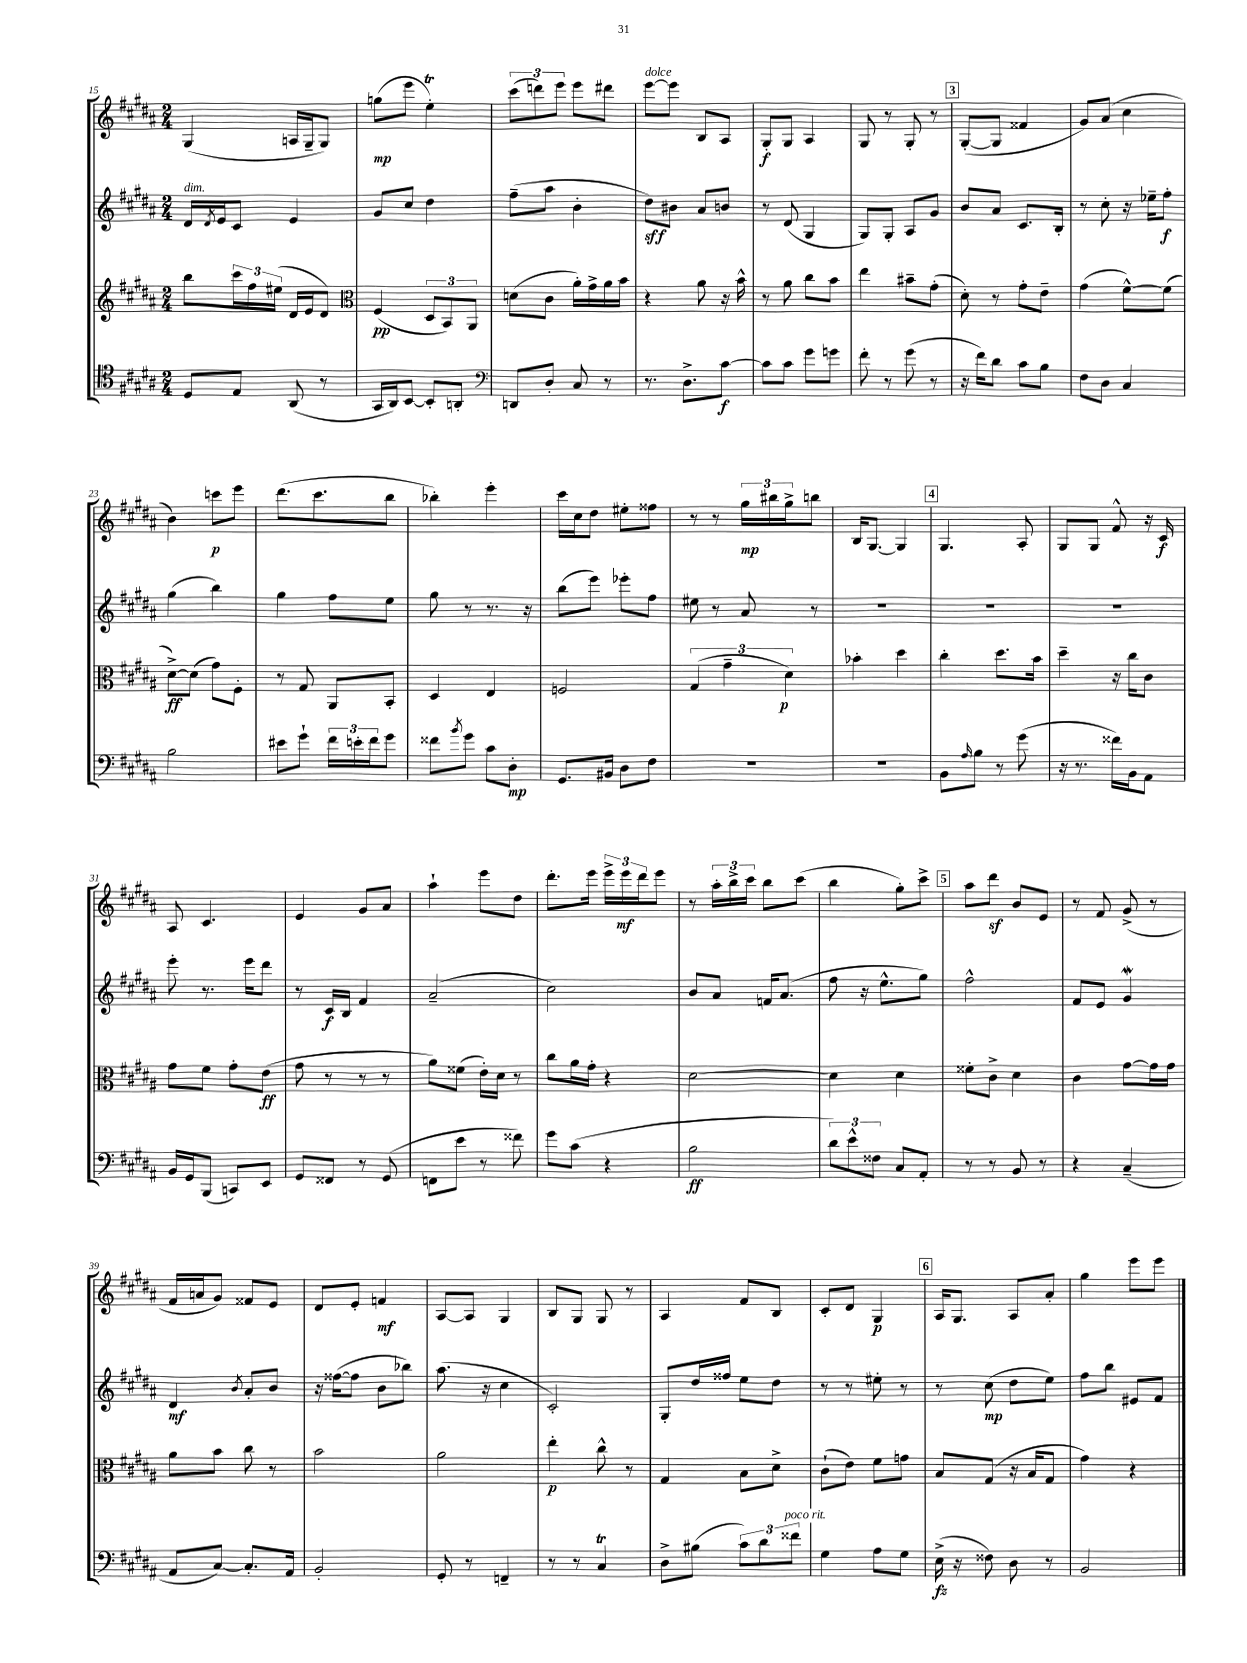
<<
\new StaffGroup <<
\new Staff = "s0" {
    \clef treble \key b \major \numericTimeSignature \time 2/4
    gis4( a16 gis16-- gis8) |
    g''8\mp( e'''8 e''4-.\trill) |
    \tuplet 3/2 { cis'''8( d'''8) e'''8 } e'''8 dis'''8 |
    e'''8~^\markup { \italic "dolce" } e'''8 b8 ais8 |
    gis8-.\f gis8 ais4 |
    gis8 r8 gis8-. r8 |
    \mark \markup { \box "3" } gis8~-.( gis8 fisis'4 |
    gis'8) ais'8( cis''4 |
    b'4) c'''8\p e'''8 |
    dis'''8.( cis'''8. b''8 |
    bes''4-.) e'''4-. |
    cis'''16 cis''16 dis''8 eis''8-. fisis''8 |
    r8 r8 \tuplet 3/2 { gis''16\mp bis''16 gis''16-> } b''8 |
    b16 gis8.~ gis4 |
    \mark \markup { \box "4" } gis4. ais8-. |
    gis8 gis8 fis'8-^ r16 cis'16\f |
    ais8 cis'4. |
    e'4 gis'8 ais'8 |
    ais''4-! e'''8 dis''8 |
    dis'''8.-. e'''16 \tuplet 3/2 { e'''16-> e'''16\mf dis'''16 } e'''8 |
    r8 \tuplet 3/2 { ais''16-. b''16-> cis'''16 } b''8 cis'''8( |
    b''4 gis''8-.) cis'''8-> |
    \mark \markup { \box "5" } ais''8 dis'''8\sf b'8 e'8 |
    r8 fis'8 gis'8->( r8 |
    fis'16 a'16 gis'8) fisis'8 e'8 |
    dis'8 e'8-. f'4\mf |
    ais8~ ais8 gis4 |
    b8 gis8 gis8 r8 |
    ais4 fis'8 b8 |
    cis'8-. dis'8 gis4\p |
    \mark \markup { \box "6" } ais16 gis8. ais8 ais'8-. |
    gis''4 e'''8 e'''8 \bar "|." |
}
\new Staff = "s1" {
    \clef treble \key b \major \numericTimeSignature \time 2/4
    dis'16^\markup { \italic "dim." } \acciaccatura { dis'8 } e'16 cis'8 e'4 |
    gis'8 cis''8 dis''4 |
    fis''8--( ais''8 b'4-. |
    dis''8\sff) bis'8 ais'8 b'8 |
    r8 dis'8( gis4 |
    gis8) gis8-. ais8 gis'8 |
    \mark \markup { \box "3" } b'8 ais'8 cis'8. b16-. |
    r8 cis''8-. r16 ees''16-- fis''8-.\f |
    gis''4( b''4) |
    gis''4 fis''8 e''8 |
    gis''8 r8 r8. r16 |
    b''8( e'''8) ees'''8-. fis''8 |
    eis''8 r8 ais'8 r8 |
    R2 |
    \mark \markup { \box "4" } R2 |
    R2 |
    e'''8-. r8. e'''16 dis'''8 |
    r8 cis'16\f b16 fis'4 |
    ais'2--( |
    cis''2) |
    b'8 ais'8 f'16 ais'8.( |
    fis''8 r16 e''8.-^ gis''8) |
    \mark \markup { \box "5" } fis''2-^ |
    fis'8 e'8 gis'4\mordent |
    dis'4\mf \acciaccatura { b'8 } ais'8-. b'8 |
    r16 fisis''16~( fisis''8 b'8 bes''8) |
    ais''8.( r16 cis''4 |
    cis'2-.) |
    gis8-. dis''16 fisis''16 e''8 dis''8 |
    r8 r8 eis''8-. r8 |
    \mark \markup { \box "6" } r8 cis''8\mp( dis''8 e''8) |
    fis''8 b''8 eis'8 fis'8 \bar "|." |
}
\new Staff = "s2" {
    \clef treble \key b \major \numericTimeSignature \time 2/4
    b''8 \tuplet 3/2 { cis'''16 fis''16 eis''16( } dis'16 e'16 dis'8) |
    \clef alto fis4\pp( \tuplet 3/2 { dis8 b,8) ais,8 } |
    d'8( cis'8 ais'16-.) gis'16-> ais'16 b'16 |
    r4 ais'8 r16 b'16-^ |
    r8 ais'8 cis''8 b'8 |
    e''4 bis'8-- gis'8-.( |
    \mark \markup { \box "3" } dis'8-.) r8 gis'8-. e'8-- |
    gis'4( fis'8~-^) fis'8( |
    dis'8~->\ff) dis'8( gis'8) fis8-. |
    r8 gis8 ais,8 b,8-. |
    dis4 e4 |
    f2 |
    \tuplet 3/2 { gis4( gis'4-- dis'4\p) } |
    bes'4-. dis''4 |
    \mark \markup { \box "4" } cis''4-. dis''8. b'16 |
    dis''4-- r16 cis''16 cis'8 |
    gis'8 fis'8 gis'8-. e'8\ff( |
    gis'8 r8 r8 r8 |
    ais'8) fisis'8( e'16-.) dis'16 r8 |
    cis''8 ais'16 gis'16-. r4 |
    dis'2~ |
    dis'4 dis'4 |
    \mark \markup { \box "5" } fisis'8-. cis'8-> dis'4 |
    cis'4 gis'8~ gis'16 gis'16 |
    ais'8 b'8 cis''8 r8 |
    b'2 |
    ais'2 |
    e''4-.\p cis''8-^ r8 |
    gis4 b8 dis'8-> |
    cis'8-!( e'8) fis'8 g'8 |
    \mark \markup { \box "6" } b8 gis8( r16 b16 gis8 |
    gis'4) r4 \bar "|." |
}
\new Staff = "s3" {
    \clef tenor \key b \major \numericTimeSignature \time 2/4
    dis8 e8 ais,8( r8 |
    gis,16 ais,16) b,8~ b,8-. a,8-. |
    \clef bass d,8 dis8-. cis8 r8 |
    r8. dis8.-> cis'8~\f |
    cis'8 cis'8 gis'8 g'8 |
    fis'8-. r8 gis'8( r8 |
    \mark \markup { \box "3" } r16 fis'16) dis'8 cis'8 b8 |
    fis8 dis8 cis4 |
    b2 |
    eis'8 gis'8-! \tuplet 3/2 { fis'16 e'16-. fis'16 } gis'8 |
    fisis'8 \acciaccatura { b'8 } gis'8 cis'8 dis8-.\mp |
    gis,8. bis,16 dis8 fis8 |
    R2 |
    R2 |
    \mark \markup { \box "4" } b,8 \grace { ais16 } b8 r8 gis'8( |
    r16 r8. fisis'16) b,16 ais,8 |
    b,16 gis,16 b,,8( c,8) e,8 |
    gis,8 fisis,8 r8 gis,8( |
    f,8 e'8 r8 fisis'8) |
    gis'8 cis'8( r4 |
    b2\ff |
    \tuplet 3/2 { dis'8) e'8-^ fisis8 } cis8 ais,8-. |
    \mark \markup { \box "5" } r8 r8 b,8 r8 |
    r4 cis4--( |
    ais,8 cis8~) cis8.-. ais,16 |
    b,2-. |
    gis,8-. r8 f,4-- |
    r8 r8 cis4\trill |
    dis8-> bis8( \tuplet 3/2 { cis'8) dis'8 fisis'8^\markup { \italic "poco rit." } } |
    gis4 ais8 gis8 |
    \mark \markup { \box "6" } e16->\fz( r16 fisis8) dis8 r8 |
    b,2 \bar "|." |
}
>>
>>
\layout { \context { \Score currentBarNumber = #15 } }
